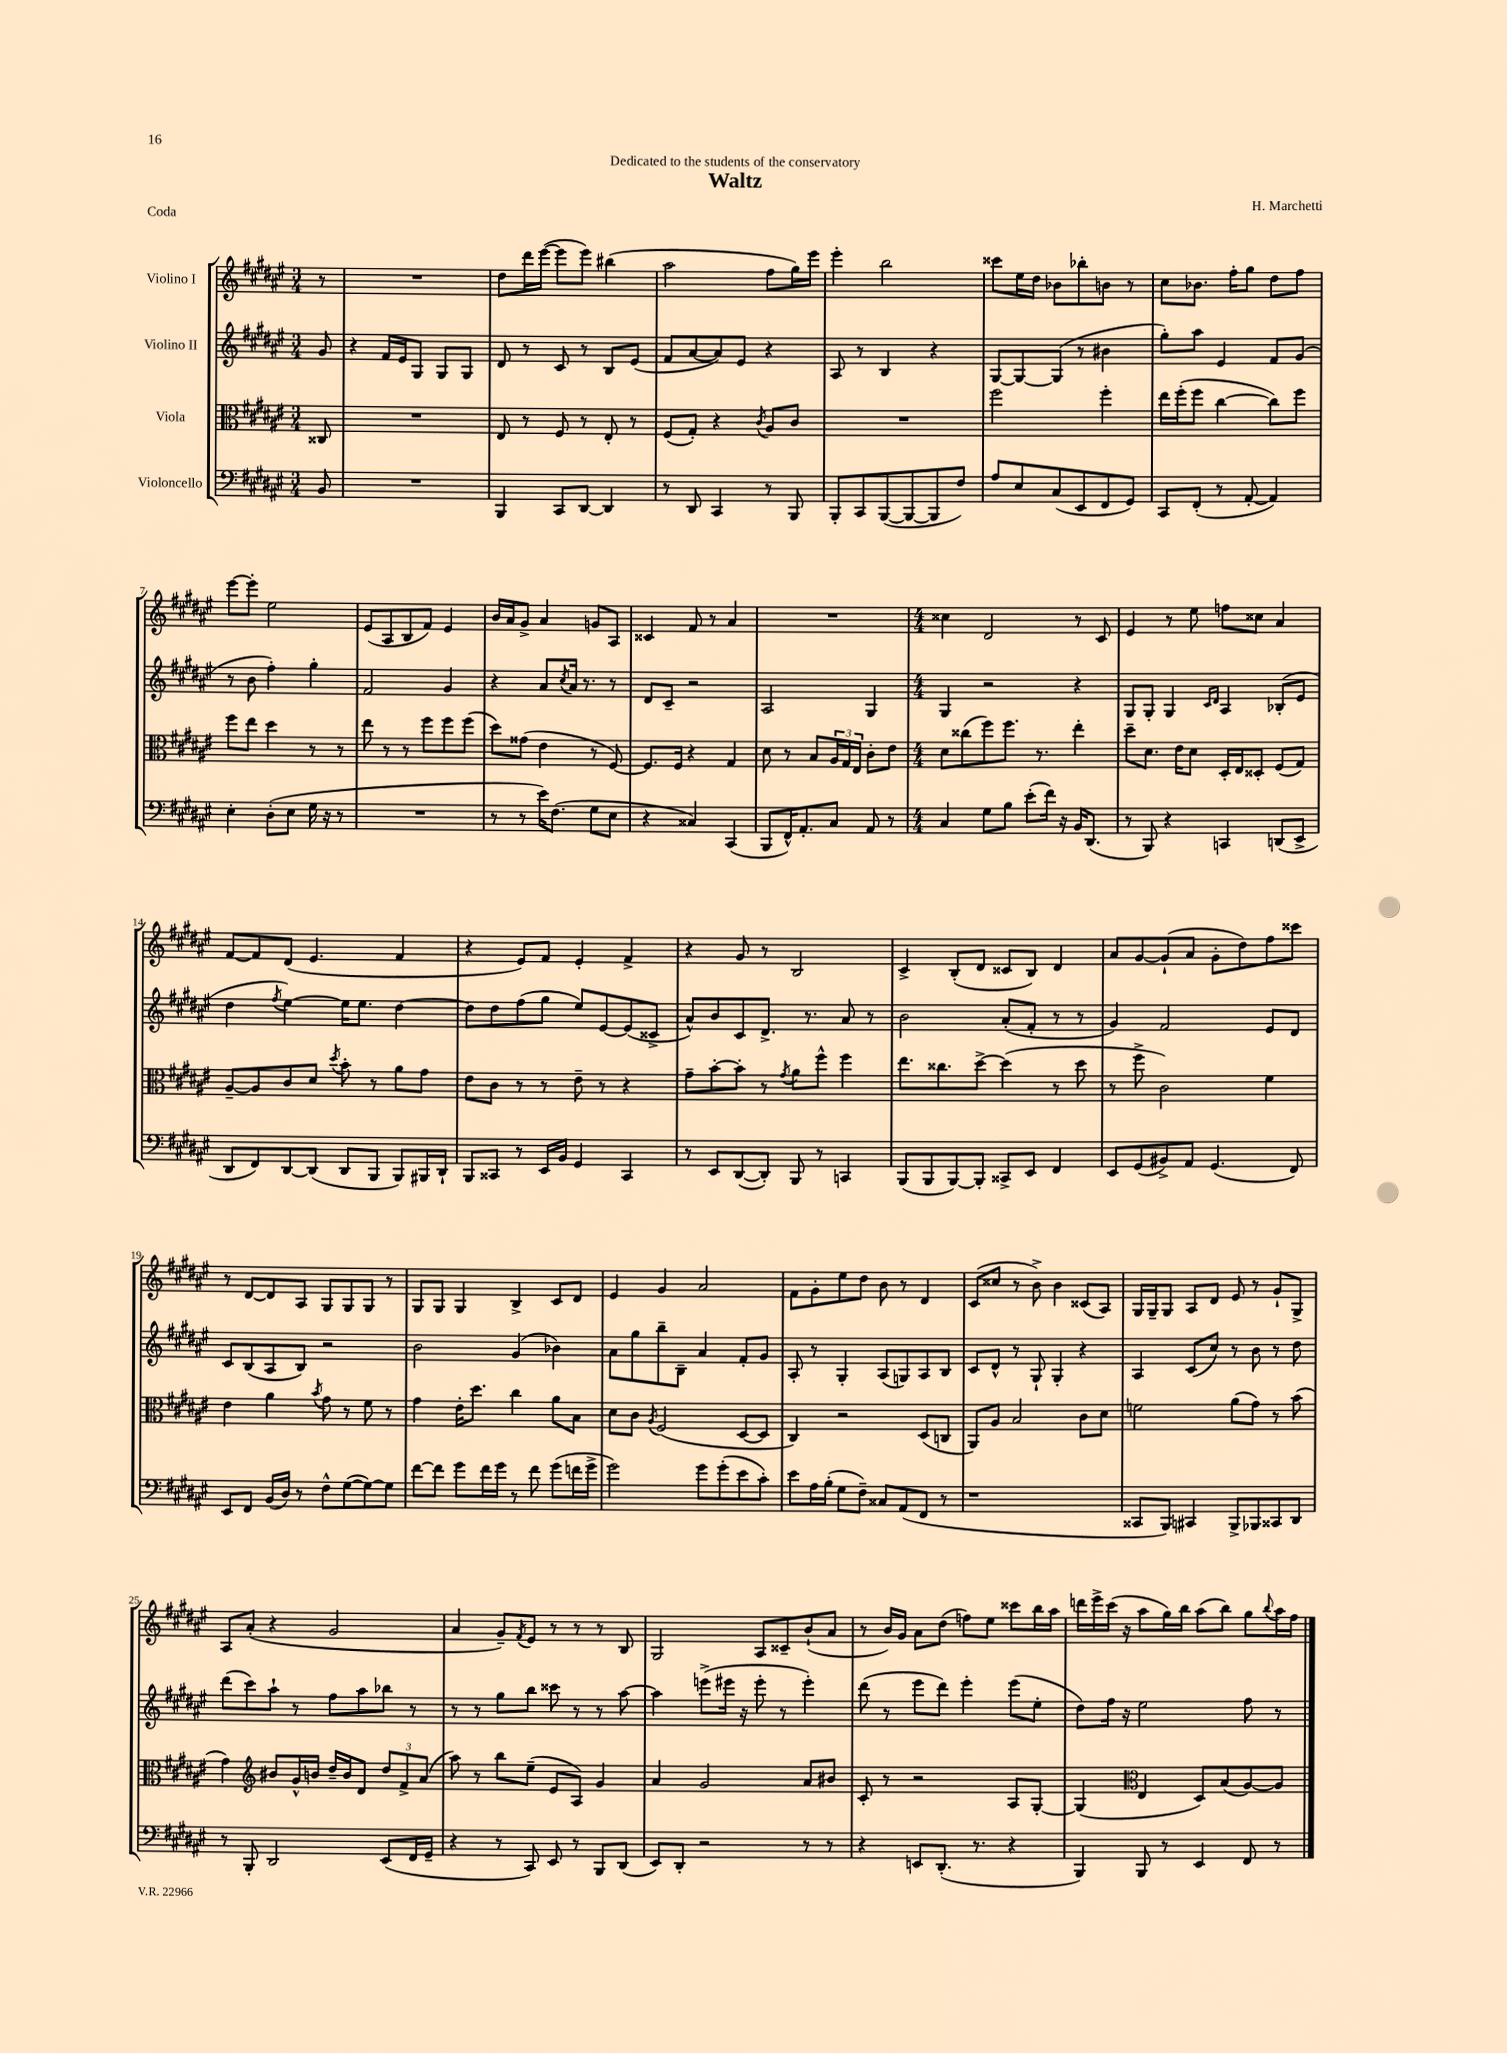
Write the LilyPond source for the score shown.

\header { title = "Waltz" composer = "H. Marchetti" dedication = "Dedicated to the students of the conservatory" piece = "Coda" }
<<
\new StaffGroup <<
\new Staff = "s0" \with { instrumentName = "Violino I" } {
    \clef treble \key fis \major \numericTimeSignature \time 3/4 \partial 8
    r8 |
    R2. |
    dis''8 dis'''16 eis'''16~( eis'''8 eis'''8) bis''4( |
    ais''2 fis''8 gis''16) eis'''16 |
    eis'''4-. b''2 |
    cisis'''8 eis''16 dis''16 bes'8 bes''8-. b'8 r8 |
    cis''8 bes'8. fis''16-. gis''8 dis''8 fis''8 |
    eis'''8~ eis'''8-. eis''2 |
    eis'8( ais8 b8 fis'8) eis'4 |
    b'16 ais'16 gis'8-> ais'4 g'8 ais8 |
    cisis'4 fis'8 r8 ais'4 |
    R2. |
    \numericTimeSignature \time 4/4 cisis''4 dis'2 r8 cis'8 |
    eis'4 r8 eis''8 f''8 cisis''8 ais'4 |
    fis'8~ fis'8 dis'8( eis'4. fis'4 |
    r4 eis'8) fis'8 eis'4-. fis'4-> |
    r4 gis'8 r8 b2 |
    cis'4-> b8-.( dis'8 cisis'8 b8) dis'4 |
    ais'8 gis'8~ gis'8-!( ais'8 gis'8-. dis''8) fis''8 cisis'''8 |
    r8 dis'8~ dis'8 ais8 gis8 gis8 gis8 r8 |
    gis8 gis8 gis4 b4-> cis'8 dis'8 |
    eis'4 gis'4 ais'2 |
    fis'8 gis'8-. eis''8 dis''8 b'8 r8 dis'4 |
    cis'8( cisis''8 r8 b'8->) b'4 cisis'8( ais8) |
    gis16 gis16-- gis8 ais8 dis'8 eis'8 r8 gis'8-! gis8-> |
    ais8 ais'8-.( r4 gis'2 |
    ais'4 gis'8--) \acciaccatura { fis'8 } eis'8 r8 r8 r8 b8 |
    gis2 ais8 cisis'8-- b'8-!( ais'8 |
    r8 b'16) gis'16 ais'8 dis''8( f''8) eis''8 cisis'''8 b''16 ais''16 |
    d'''16 eis'''16-> cis'''16( r16 ais''8 gis''16) b''16 ais''8( b''8) gis''8 \appoggiatura { b''8 } ais''16 fis''16 \bar "|." |
}
\new Staff = "s1" \with { instrumentName = "Violino II" } {
    \clef treble \key fis \major \numericTimeSignature \time 3/4 \partial 8
    gis'8 |
    r4 fis'16 eis'16 gis8 gis8 gis8 |
    dis'8 r8 cis'8 r8 b8 eis'8( |
    fis'8 ais'8~ ais'8) eis'8 r4 |
    ais8 r8 b4 r4 |
    gis8~ gis8~ gis8( r8 bis'4 |
    gis''8-.) ais''8 eis'4 fis'8 gis'8( |
    r8 b'8 fis''4-.) gis''4-. |
    fis'2 gis'4 |
    r4 ais'8 \acciaccatura { cis''8 } ais'16 r8. r8 |
    dis'8 cis'8-- r2 |
    ais2 gis4 |
    \numericTimeSignature \time 4/4 gis4 r2 r4 |
    gis8 gis8-. gis4 \grace { cis'16 dis'16 } ais4 bes8-.( eis'8 |
    dis''4 \acciaccatura { fis''8 } eis''4~) eis''16 eis''8. dis''4~ |
    dis''8 dis''8 fis''8( gis''8 eis''8) eis'8~ eis'8( cisis'8-> |
    ais'8-^) b'8 cis'8 dis'8.-> r8. ais'8 r8 |
    b'2 ais'8-.( fis'8-. r8 r8 |
    gis'4) fis'2 eis'8 dis'8 |
    cis'8 b8( ais8 b8) r2 |
    b'2 gis'4( bes'4) |
    ais'8 gis''8 b''8-- b8-- ais'4 fis'8-. gis'8 |
    ais8-. r8 gis4-. ais8( g8) ais8 b8 |
    cis'8 dis'8-^ r8 gis8-! gis4-. r4 |
    ais4 cis'8( cis''8) r8 b'8 r8 dis''8 |
    dis'''8( cis'''8) ais''8-! r8 fis''8 ais''8 bes''8 r8 |
    r8 r8 gis''8 b''8 cisis'''8 r8 r8 ais''8~ |
    ais''4 e'''8->( eis'''16 r16 eis'''8-. r8 eis'''4-.) |
    dis'''8( r8 eis'''8 dis'''8) eis'''4-. eis'''8( eis''8-. |
    dis''8) fis''16 r16 eis''2 fis''8 r8 \bar "|." |
}
\new Staff = "s2" \with { instrumentName = "Viola" } {
    \clef alto \key fis \major \numericTimeSignature \time 3/4 \partial 8
    cisis8 |
    R2. |
    eis8 r8 fis8 r8 eis8-. r8 |
    fis8( gis8-.) r4 \acciaccatura { cis'8 } ais8 cis'8 |
    R2. |
    fis''2 fis''4-. |
    eis''16 fis''16-.( fis''8 cis''4~ cis''8) fis''8 |
    fis''8 eis''8 dis''4 r8 r8 |
    eis''8 r8 r8 fis''8 fis''8 fis''8( |
    dis''8) gisis'8( eis'4 r8 fis8~) |
    fis8. fis16 r4 gis4 |
    dis'8 r8 b8 \tuplet 3/2 { ais16 gis16 eis16 } cis'8-. eis'8 |
    \numericTimeSignature \time 4/4 dis'8 cisis''8( fis''8) fis''8. r8. eis''4-. |
    dis''8-- dis'8. eis'16 dis'8 dis16-. eis16 disis8-. fis8( gis8) |
    ais8~-- ais8 cis'8 dis'8 \acciaccatura { dis''8 } b'8-. r8 ais'8 gis'8 |
    eis'8 cis'8 r8 r8 eis'8-- r8 r4 |
    gis'8-- b'8~-. b'8-. r8 \acciaccatura { gis'8 } ais'8 fis''8-^ fis''4 |
    eis''8. cisis''8. dis''8~-> dis''4( r8 dis''8 |
    r8 fis''8-> cis'2) fis'4 |
    eis'4 ais'4 \acciaccatura { b'8 } gis'8 r8 fis'8 r8 |
    gis'4 eis'16-. dis''8. cis''4 ais'8 b8 |
    dis'8 cis'8 \acciaccatura { ais8 } fis2( dis8~ dis8 |
    cis4) r2 dis8( c8 |
    ais,8) ais8 b2 cis'8 dis'8 |
    f'2 ais'8( gis'8) r8 b'8( |
    gis'4) \clef treble bis'8 gis'16-^ b'16 dis''16-- b'16 dis'8 \tuplet 3/2 { dis''8 fis'8-> ais'8( } |
    ais''8) r8 b''8 eis''8--( eis'8 ais8) gis'4 |
    ais'4 gis'2 ais'8 bis'8 |
    cis'8-. r8 r2 ais8 gis8~-. |
    gis4( \clef alto eis4 dis8) b8( ais8~) ais8 \bar "|." |
}
\new Staff = "s3" \with { instrumentName = "Violoncello" } {
    \clef bass \key fis \major \numericTimeSignature \time 3/4 \partial 8
    b,8 |
    R2. |
    b,,4 cis,8 dis,8~ dis,4 |
    r8 dis,8 cis,4 r8 b,,8 |
    b,,8-. cis,8 b,,8~( b,,8~ b,,8 fis8) |
    ais8 eis8 cis8( eis,8 fis,8 gis,8) |
    cis,8 fis,8-.( r8 ais,8~-. ais,4) |
    eis4-. dis8-.( eis8 gis16 r16 r8 |
    R2. |
    r8 r8 eis'16) fis8.( gis8 eis8 |
    r4 cisis4) cis,4( |
    b,,8 fis,16-^) ais,8.-. cis8 ais,8 r8 |
    \numericTimeSignature \time 4/4 cis4 gis8 b8 eis'8-.( fis'16) r16 b,16 dis,8.( |
    r8 b,,8) r4 c,4 d,8( eis,8-> |
    dis,8 fis,8) dis,8~ dis,8( dis,8 b,,8 b,,8) bis,,16 dis,16-! |
    b,,8 cisis,8 r8 eis,16 b,16 gis,4 cisis,4 |
    r8 eis,8 dis,8~( dis,8-.) b,,8 r8 c,4 |
    b,,8( b,,8 b,,8~) b,,8-. cisis,8-> eis,8 fis,4 |
    eis,8 gis,8( bis,8->) ais,8 gis,4.( fis,8) |
    eis,8 fis,8 b,16( dis16) r8 fis8-^ gis8~( gis8~) gis8 |
    fis'8~ fis'8 gis'8 fis'16 gis'16 r8 fis'8 gis'8( f'16 gis'16-> |
    gis'2) gis'8 gis'8-.( eis'8 cis'8-.) |
    eis'8 ais16 b16-.( gis8 fis8--) cisis8 ais,8( fis,8 r8 |
    r1 |
    cisis,8 b,,8) cis,4 b,,8-> bes,,8 cisis,8 dis,8 |
    r8 b,,8-. dis,2 eis,8( fis,16 gis,16-- |
    r4 r8 cis,8) eis,8 r8 b,,8 dis,8( |
    eis,8) dis,8-. r2 r8 r8 |
    r4 e,8 dis,8.-.( r8. r4 |
    b,,4) b,,8 r8 eis,4 fis,8 r8 \bar "|." |
}
>>
>>
